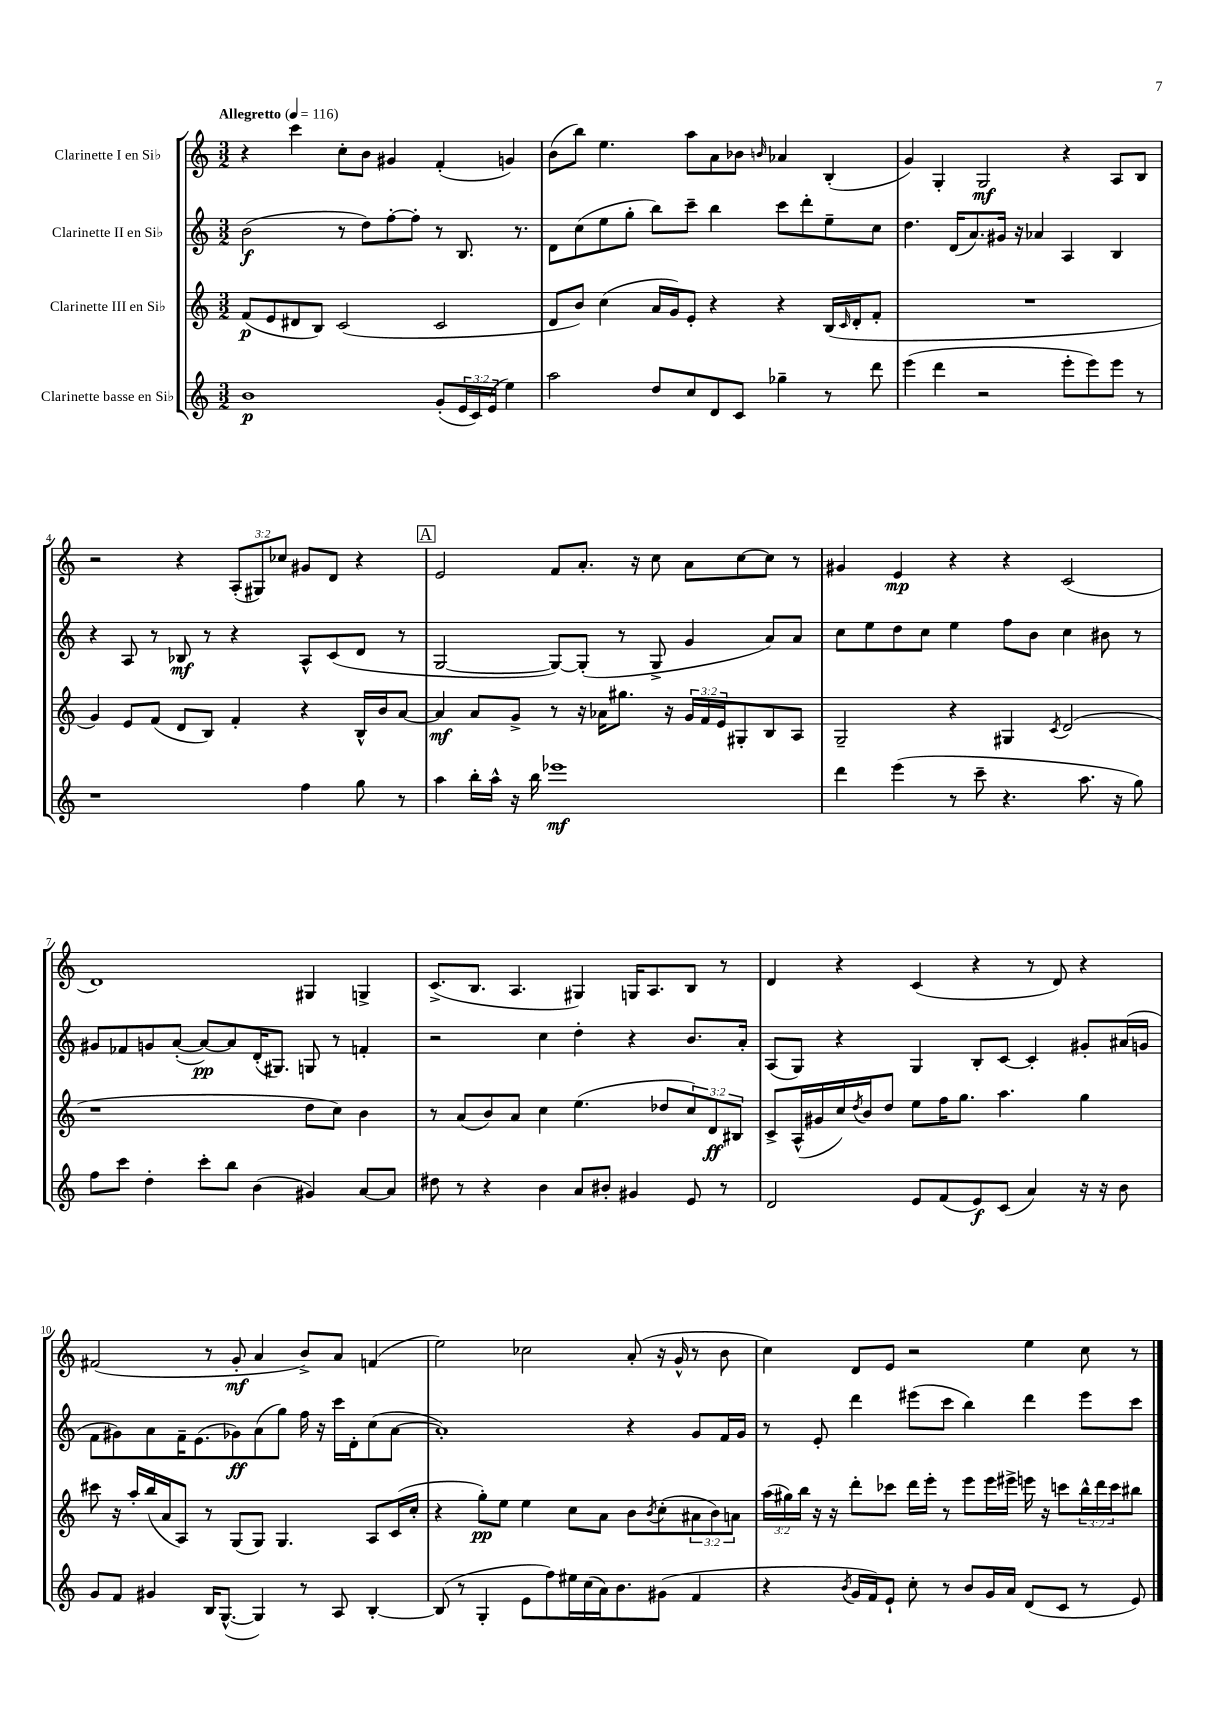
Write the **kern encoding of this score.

**kern	**kern	**kern	**kern
*staff4	*staff3	*staff2	*staff1
*clefG2	*clefG2	*clefG2	*clefG2
*k[]	*k[]	*k[]	*k[]
*M3/2	*M3/2	*M3/2	*M3/2
*MM116	*MM116	*MM116	*MM116
1b	(8f	(2b	4r
.	8e	.	.
.	8d#	.	4ccc
.	8B)	.	.
.	(2c	8r	8cc'
.	.	8dd)	8b
.	.	[8ff'	4g#
.	.	8ff']	.
(8g'	2c	8r	(4f'
24e	.	8.B	.
24c)	.	.	.
(24e	.	.	.
4ee)	.	.	4g)
.	.	8.r	.
=	=	=	=
2aa	8d	8d	(8b
.	8b)	(8cc	8bb)
.	(4cc	8ee	4.ee
.	.	8gg'	.
8dd	16a	8bb)	.
.	16g)	.	.
8cc	8e'	8ccc~	8aa
8d	4r	4bb	8a
8c	.	.	8b-
.	.	.	16qqb
4gg-~	4r	8ccc	4a-
.	.	8ddd'	.
8r	(16B	8ee~	(4B'
.	16qqc	.	.
.	16d'	.	.
8ddd	8f'	8cc	.
=	=	=	=
(4eee	1.r	4.dd	4g)
4ddd	.	.	4G'
.	.	(16d	.
.	.	8.a)	.
2r	.	.	2G
.	.	16g#	.
.	.	16r	.
.	.	4a-	.
8eee'	.	4A	4r
8eee)	.	.	.
8eee	.	4B	8A
8r	.	.	8B
=	=	=	=
1r	4g)	4r	2r
.	8e	8A	.
.	(8f	8r	.
.	8d	8B-	4r
.	8B)	8r	.
.	4f'	4r	(12A'
.	.	.	12G#)
.	.	.	12cc-
4ff	4r	8A^^	8g#
.	.	(8c	8d
8gg	16B^^	8d	4r
.	16b	.	.
8r	[8a	8r	.
=	=	=	=
4aa	4a]	[2G	2e
16bb'	8a	.	.
16aa^^	.	.	.
16r	8g^	.	.
16bb	.	.	.
1eee-	8r	8G_)	8f
.	16r	(8G']	8.a'
.	16a-	.	.
.	8.gg#	8r	.
.	.	.	16r
.	.	8G^	8cc
.	16r	.	.
.	24g	4g	8a
.	24f	.	.
.	24e	.	.
.	8G#'	.	[8cc
.	8B	8a)	8cc]
.	8A	8a	8r
=	=	=	=
4ddd	2G~	8cc	4g#
.	.	8ee	.
(4eee	.	8dd	4e
.	.	8cc	.
8r	4r	4ee	4r
8ccc~	.	.	.
4.r	4G#	8ff	4r
.	.	8b	.
.	8qc	.	.
.	(2d	4cc	(2c
8.aa	.	.	.
.	.	8b#	.
16r	.	.	.
8gg)	.	8r	.
=	=	=	=
8ff	1r	8g#	1d)
8ccc	.	8f-	.
4dd'	.	8g	.
.	.	([8a'	.
8ccc'	.	8a_)	.
8bb	.	8a]	.
(4b	.	(16d'	.
.	.	8.G#)	.
4g#)	8dd	8G	4G#
.	8cc)	8r	.
[8a	4b	4f'	4G^
8a]	.	.	.
=	=	=	=
8dd#	8r	2r	(8.c^
8r	(8a	.	.
.	.	.	8.B
4r	8b)	.	.
.	8a	.	4.A
4b	4cc	4cc	.
8a	(4.ee	4dd'	4G#)
8b#'	.	.	.
4g#	.	4r	16G
.	.	.	8.A
.	8dd-	.	.
8e	12cc)	8.b	8B
.	12d	.	.
8r	.	.	8r
.	12B#	.	.
.	.	16a'	.
=	=	=	=
2d	8c^	(8A	4d
.	(16A^^	8G)	.
.	16g#	.	.
.	16cc)	4r	4r
.	8qdd	.	.
.	16b	.	.
.	8dd	.	.
8e	8ee	4G	(4c
(8f	16ff	.	.
.	8.gg	.	.
8e)	.	8B'	4r
(8c	4.aa	[8c	.
4a)	.	4c']	8r
.	.	.	8d)
16r	4gg	8g#'	4r
16r	.	.	.
8b	.	(16a#	.
.	.	16g	.
=	=	=	=
8g	8ccc#	8f	(2f#
8f	16r	8g#)	.
.	16aa'	.	.
4g#	(16bb	8a	.
.	16a	.	.
.	8A)	16f~	.
.	.	(8.e	.
16B	8r	.	8r
([8.G^^	.	.	.
.	(8G	8g-)	8g'
4G])	8G)	(8a	4a
.	4.G	8gg)	.
8r	.	16ff	8b^)
.	.	16r	.
8A	.	16ccc	8a
.	.	16d'	.
[4B'	8A	(8cc	(4f
.	(16c	[8a	.
.	16cc'	.	.
=	=	=	=
(8B]	4r	1a'])	2ee)
8r	.	.	.
4G'	8gg')	.	.
.	8ee	.	.
8e	4ee	.	2cc-
8ff)	.	.	.
16ee#	8cc	.	.
(16cc	.	.	.
16a)	8a	.	.
8.b	.	.	.
.	8b	4r	(8a'
.	8qb	.	.
(8g#	(8cc'	.	16r
.	.	.	16g^^
4f	12a#	8g	8r
.	12b)	.	.
.	.	16f	8b
.	12a	.	.
.	.	16g	.
=	=	=	=
4r	(24aa	8r	4cc)
.	24gg#)	.	.
.	24bb	.	.
.	16r	8e'	.
.	16r	.	.
8qb	.	.	.
16g	8ddd'	4ddd	8d
16f)	.	.	.
8e`	8ccc-	.	8e
8cc'	16ddd	(8eee#	2r
.	16eee'	.	.
8r	8r	8ccc	.
8b	8eee	4bb)	.
16g	16eee	.	.
16a	16eee#^	.	.
(8d	16eee	4ddd	4ee
.	16r	.	.
8c	8ccc	.	.
8r	24bb^^	8eee#	8cc
.	24ddd	.	.
.	24ccc	.	.
8e)	8bb#	8ccc	8r
==	==	==	==
*-	*-	*-	*-
